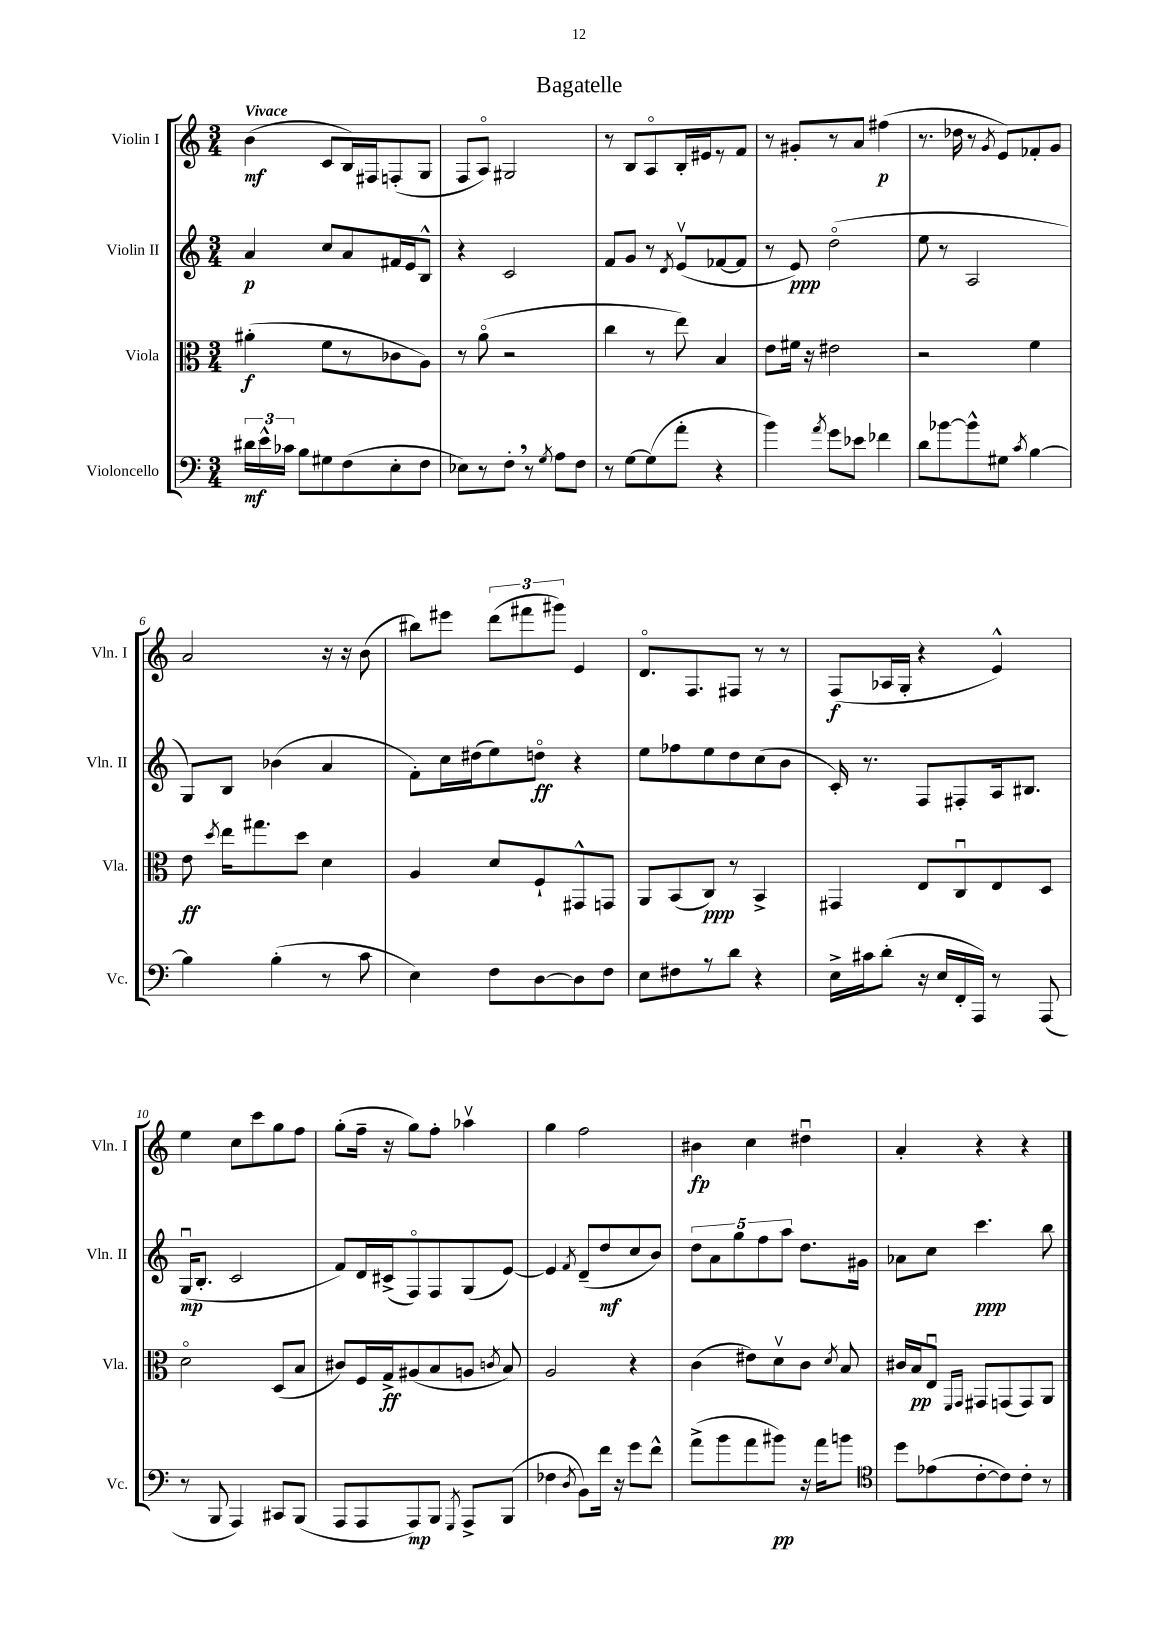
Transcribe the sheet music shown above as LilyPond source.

\header { title = "Bagatelle" }
<<
\new StaffGroup <<
\new Staff = "s0" \with { instrumentName = "Violin I" shortInstrumentName = "Vln. I" } {
    \clef treble \key c \major \numericTimeSignature \time 3/4 \tempo "Vivace"
    \autoBeamOff b'4\mf( c'8[ b16) fis16 f8-.( g8] |
    f8[ a8]\flageolet) gis2 |
    r8 b8[ a8\flageolet b16-. eis'16 r8 f'8] |
    r8 gis'8[-. r8 a'8] fis''4\p( |
    r8. des''16 r8 \acciaccatura { g'8 } e'8[) fes'8-. g'8] |
    a'2 r16 r16 b'8( |
    bis''8[) eis'''8] \tuplet 3/2 { d'''8[( fis'''8 gis'''8]) } e'4 |
    d'8.[\flageolet f8. fis8] r8 r8 |
    f8[\f( aes16 g16]-. r4 e'4-^) |
    e''4 c''8[ c'''8 g''8 f''8] |
    g''8[-.( f''16]-- r16 g''8[) f''8]-. aes''4\upbow |
    g''4 f''2 |
    bis'4\fp c''4 dis''4\downbow |
    a'4-. r4 r4 \bar "|." |
}
\new Staff = "s1" \with { instrumentName = "Violin II" shortInstrumentName = "Vln. II" } {
    \clef treble \key c \major \numericTimeSignature \time 3/4
    \autoBeamOff a'4\p c''8[ a'8 fis'16 e'16 b8]-^ |
    r4 c'2 |
    f'8[ g'8] r8 \acciaccatura { d'8 } e'8[\upbow( fes'8~ fes'8] |
    r8 e'8\ppp) d''2\flageolet( |
    e''8 r8 a2 |
    g8[) b8] bes'4( a'4 |
    f'8[-.) c''16 dis''16( e''8) d''8]\flageolet\ff r4 |
    e''8[ fes''8 e''8 d''8 c''8( b'8] |
    c'16-.) r8. f8[ fis8-. a16 bis8.] |
    g16[\downbow\mp( b8.]-. c'2 |
    f'8[) d'16 cis'16->( f8\flageolet) f8 g8( e'8]~) |
    e'4 \acciaccatura { f'8 } d'8[--( d''8\mf c''8 b'8]) |
    \tuplet 5/4 { d''8[ a'8 g''8 f''8 a''8] } d''8.[ gis'16] |
    aes'8[ c''8] c'''4.\ppp b''8 \bar "|." |
}
\new Staff = "s2" \with { instrumentName = "Viola" shortInstrumentName = "Vla." } {
    \clef alto \key c \major \numericTimeSignature \time 3/4
    \autoBeamOff ais'4-.\f( f'8[ r8 ces'8 a8]) |
    r8 a'8\flageolet( r2 |
    c''4 r8 e''8) b4 |
    e'8[ fis'16] r16 eis'2 |
    r2 f'4 |
    e'8\ff \acciaccatura { d''8 } e''16[ gis''8. d''8] d'4 |
    a4 d'8[ f8-! gis,8-^ g,8] |
    a,8[ b,8( c8]\ppp) r8 b,4-> |
    gis,4 e8[ c8\downbow e8 d8] |
    d'2\flageolet d8[( b8] |
    cis'8[) f16 g16->\ff ais8( b8 a8] \acciaccatura { c'8 } b8) |
    a2 r4 |
    c'4( eis'8[) d'8\upbow c'8] \acciaccatura { d'8 } b8 |
    cis'16[ b16\pp e8]\downbow \grace { f,16[ g,16] } gis,8[ g,8( g,8) a,8] \bar "|." |
}
\new Staff = "s3" \with { instrumentName = "Violoncello" shortInstrumentName = "Vc." } {
    \clef bass \key c \major \numericTimeSignature \time 3/4
    \autoBeamOff \tuplet 3/2 { dis'16[\mf e'16-^ ces'16] } b8[ gis8 f8( e8-. f8] |
    ees8[) r8 f8]-. \breathe r8 \acciaccatura { g8 } a8[ f8] |
    r8 g8[~ g8( a'8]-. r4 |
    b'4) \acciaccatura { a'8 } g'8[ ees'8] fes'4 |
    d'8[ bes'8~ bes'8-^ gis8] \acciaccatura { c'8 } b4~ |
    b4 b4-.( r8 c'8 |
    e4) f8[ d8~ d8 f8] |
    e8[ fis8 r8 d'8] r4 |
    e16[-> cis'16 d'8]-.( r16 e16[ f,16-. a,,16]) r8 a,,8( |
    r8 b,,8 a,,4) cis,8[ b,,8]( |
    a,,8[ a,,8 a,,8\mp) b,,8] \acciaccatura { g,,8 } a,,8[-> b,,8]( |
    fes4 \acciaccatura { d8 } b,8[) f'16] r16 g'8[ f'8]-^ |
    a'8[->( b'8 a'8 bis'8]\pp) r16 a'16[ b'8] |
    \clef tenor d''8[ ees'8( c'8~-. c'8) c'8]-. r8 \bar "|." |
}
>>
>>
